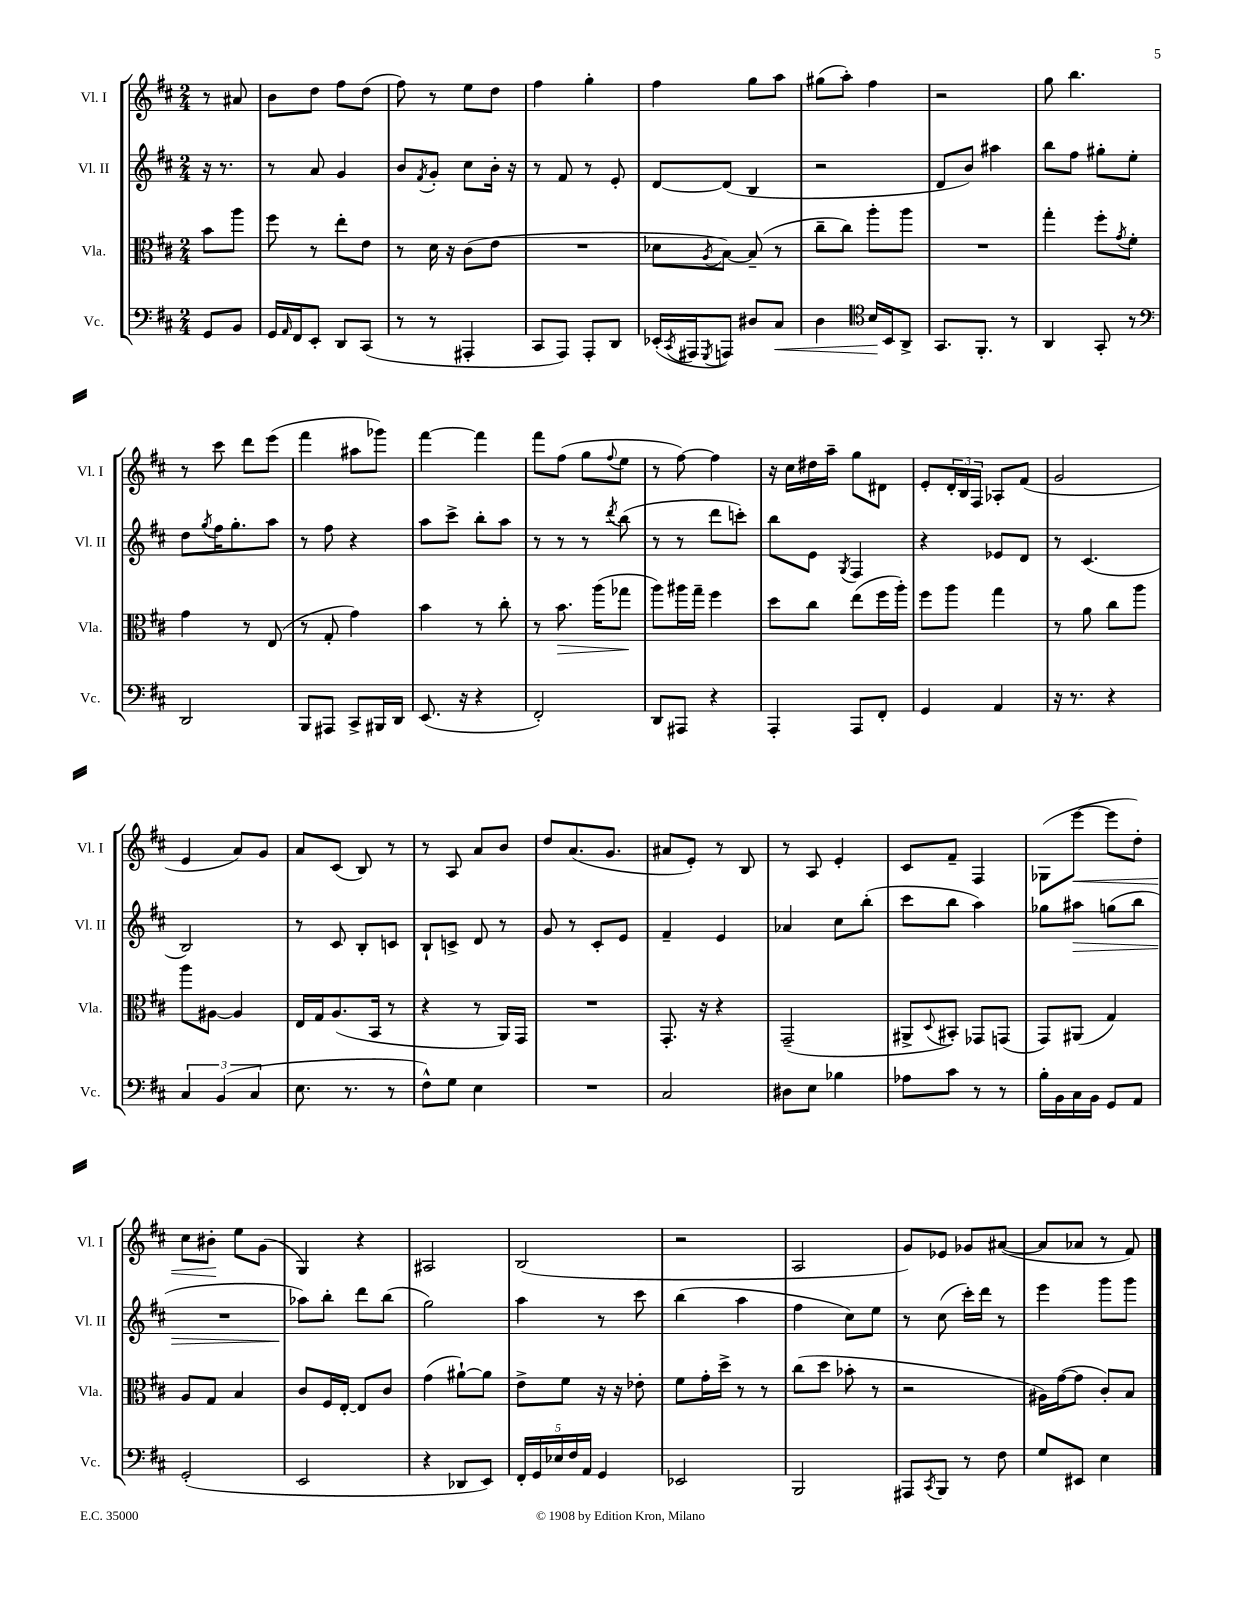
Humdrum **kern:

**kern	**dynam	**kern	**dynam	**kern	**dynam	**kern	**dynam
*part4	*part4	*part3	*part3	*part2	*part2	*part1	*part1
*staff4	*staff4	*staff3	*staff3	*staff2	*staff2	*staff1	*staff1
*I"Vc.	*	*I"Vla.	*	*I"Vl. II	*	*I"Vl. I	*
*I'Vc.	*	*I'Vla.	*	*I'Vl. II	*	*I'Vl. I	*
*clefF4	*	*clefC3	*	*clefG2	*	*clefG2	*
*k[f#c#]	*	*k[f#c#]	*	*k[f#c#]	*	*k[f#c#]	*
*M2/4	*	*M2/4	*	*M2/4	*	*M2/4	*
=	=	=	=	=	=	=	=
8GG/L	.	8b\L	.	16r	.	8r	.
.	.	.	.	8.r	.	.	.
8BB/J	.	8aa\J	.	.	.	8a#X/	.
=1	=1	=1	=1	=1	=1	=1	=1
16GG/LL	.	8ff#\	.	8r	.	8b\L	.
16qqAA/	.	.	.	.	.	.	.
16FF#/J	.	.	.	.	.	.	.
8EE'/J	.	8r	.	8a/	.	8dd\J	.
8DD/L	.	8ee'\L	.	4g/	.	8ff#\L	.
(8CC#/J	.	8e\J	.	.	.	(8dd\J	.
=2	=2	=2	=2	=2	=2	=2	=2
8r	.	8r	.	8b/L	.	8ff#\)	.
.	.	.	.	8qf#/	.	.	.
8r	.	16d\	.	8g'/J	.	8r	.
.	.	16r	.	.	.	.	.
4AAA#X'/	.	(8c#\L	.	8cc#\L	.	8ee\L	.
.	.	8e\J	.	16b'\Jk	.	8dd\J	.
.	.	.	.	16r	.	.	.
=3	=3	=3	=3	=3	=3	=3	=3
8CC#/L	.	2r	.	8r	.	4ff#\	.
8AAA/J)	.	.	.	8f#/	.	.	.
8AAA'/L	.	.	.	8r	.	4gg'\	.
8DD/J	.	.	.	8e'/	.	.	.
=4	=4	=4	=4	=4	=4	=4	=4
(16EE-X'/LL	.	8d-X\L	.	[8d/L	.	4ff#\	.
8qCC#/	.	.	.	.	.	.	.
16AAA#X/J	.	.	.	.	.	.	.
8qGGG/	.	8qA/	.	.	.	.	.
8AAAn/J)	.	[8B\J)	.	(8d/J]	.	.	.
8D#X/L	.	(8B~/]	.	4B/	.	8gg\L	.
!	!LO:HP:b	!	!	!	!	!	!
8C#/J	<	8r	.	.	.	8aa\J	.
=5	=5	=5	=5	=5	=5	=5	=5
4D\	.	8cc#~\L	.	2r	.	(8gg#X\L	.
.	.	8cc#\J)	.	.	.	8aa'\J)	.
*clefC4	*	*	*	*	*	*	*
16B/LL	.	8aa'\L	.	.	.	4ff#\	.
16BB/J	[	.	.	.	.	.	.
8AA^/J	.	8aa\J	.	.	.	.	.
=6	=6	=6	=6	=6	=6	=6	=6
8.GG/L	.	2r	.	8d/L	.	2r	.
.	.	.	.	8b/J)	.	.	.
8.FF#'/J	.	.	.	.	.	.	.
.	.	.	.	4aa#X\	.	.	.
8r	.	.	.	.	.	.	.
=7	=7	=7	=7	=7	=7	=7	=7
4AA/	.	4gg'\	.	8bb\L	.	8gg\	.
.	.	.	.	8ff#\J	.	4.bb\	.
8GG'/	.	8ff#'\L	.	8gg#X'\L	.	.	.
.	.	8qg/	.	.	.	.	.
8r	.	8f#'\J	.	8ee'\J	.	.	.
!!LO:LB:g=z
=8	=8	=8	=8	=8	=8	=8	=8
*clefF4	*	*	*	*	*	*	*
2DD/	.	4g\	.	8dd\L	.	8r	.
.	.	.	.	8qgg/	.	.	.
.	.	.	.	16ff#\K	.	8ccc#\	.
.	.	.	.	8.gg'\	.	.	.
.	.	8r	.	.	.	8ddd\L	.
.	.	(8E/	.	8aa\J	.	(8eee\J	.
=9	=9	=9	=9	=9	=9	=9	=9
8BBB/L	.	8r	.	8r	.	4fff#\	.
8AAA#X/J	.	8G'/	.	8ff#\	.	.	.
8CC#^/L	.	4g\)	.	4r	.	8aa#X\L	.
16BBB#X/L	.	.	.	.	.	8ggg-X\J)	.
16DD/JJ	.	.	.	.	.	.	.
=10	=10	=10	=10	=10	=10	=10	=10
(8.EE/	.	4b\	.	8aa\L	.	[4fff#\	.
.	.	.	.	8ccc#^\J	.	.	.
16r	.	.	.	.	.	.	.
4r	.	8r	.	8bb'\L	.	4fff#\]	.
.	.	8cc#'\	.	8aa\J	.	.	.
=11	=11	=11	=11	=11	=11	=11	=11
2FF#'/)	.	8r	.	8r	.	8fff#\L	.
!	!	!	!LO:HP:b	!	!	!	!
.	.	8.b\	>	8r	.	(8ff#\J	.
.	.	.	.	8r	.	8gg\L	.
.	.	(16aa\KL	.	.	.	.	.
.	.	.	.	8qddd/	.	8qqff#/	.
.	.	8gg-X\J	.	(8bb\	.	8ee\J	.
.	.	.	]	.	.	.	.
=12	=12	=12	=12	=12	=12	=12	=12
8DD/L	.	8aa\L)	.	8r	.	8r	.
8AAA#X/J	.	16aa#X\L	.	8r	.	[8ff#\)	.
.	.	16gg~\JJ	.	.	.	.	.
4r	.	4ff#\	.	8ddd\L	.	4ff#\]	.
.	.	.	.	8cccn'\J)	.	.	.
=13	=13	=13	=13	=13	=13	=13	=13
4AAA'/	.	8dd\L	.	8bb\L	.	16r	.
.	.	.	.	.	.	16cc#\LL	.
.	.	8cc#\J	.	8e\J	.	16dd#X\	.
.	.	.	.	.	.	16aa~\JJ	.
.	.	.	.	8qG/	.	.	.
8AAA/L	.	(8ee\L	.	4F#/	.	8gg\L	.
8FF#'/J	.	16ff#\L	.	.	.	8d#X\J	.
.	.	16aa'\JJ)	.	.	.	.	.
=14	=14	=14	=14	=14	=14	=14	=14
4GG/	.	8ff#\L	.	4r	.	8e'/L	.
.	.	8aa\J	.	.	.	24d'/L	.
.	.	.	.	.	.	24B/	.
.	.	.	.	.	.	24F#/JJ	.
4AA/	.	4gg\	.	8e-X/L	.	8A-X'/L	.
.	.	.	.	8d/J	.	(8f#/J	.
=15	=15	=15	=15	=15	=15	=15	=15
16r	.	8r	.	8r	.	2g/	.
8.r	.	.	.	.	.	.	.
.	.	8a\	.	(4.c#/	.	.	.
4r	.	8cc#\L	.	.	.	.	.
.	.	8aa\J	.	.	.	.	.
!!LO:LB:g=z
=16	=16	=16	=16	=16	=16	=16	=16
6C#/	.	8aa\L	.	2B/)	.	4e/	.
.	.	[8A#X\J	.	.	.	.	.
(6BB/	.	.	.	.	.	.	.
.	.	4A#/]	.	.	.	8a/L)	.
6C#/	.	.	.	.	.	.	.
.	.	.	.	.	.	8g/J	.
=17	=17	=17	=17	=17	=17	=17	=17
8.E\	.	16E/LL	.	8r	.	8a/L	.
.	.	16G/J	.	.	.	.	.
.	.	(8.A/	.	8c#/	.	(8c#/J	.
8.r	.	.	.	.	.	.	.
.	.	.	.	8B'/L	.	8B/)	.
.	.	16BB/Jk	.	.	.	.	.
8r	.	8r	.	8cn/J	.	8r	.
=18	=18	=18	=18	=18	=18	=18	=18
8F#^^\L)	.	4r	.	8B`/L	.	8r	.
8G\J	.	.	.	8cn^/J	.	8A/	.
4E\	.	8r	.	8d/	.	8a/L	.
.	.	16AA/LL)	.	8r	.	8b/J	.
.	.	16GG/JJ	.	.	.	.	.
=19	=19	=19	=19	=19	=19	=19	=19
2r	.	2r	.	8g/	.	8dd/L	.
.	.	.	.	8r	.	(8.a/	.
.	.	.	.	8c#'/L	.	.	.
.	.	.	.	.	.	8.g/J	.
.	.	.	.	8e/J	.	.	.
=20	=20	=20	=20	=20	=20	=20	=20
2C#/	.	8.GG'/	.	4f#~/	.	8a#X/L	.
.	.	.	.	.	.	8e'/J)	.
.	.	16r	.	.	.	.	.
.	.	4r	.	4e/	.	8r	.
.	.	.	.	.	.	8B/	.
=21	=21	=21	=21	=21	=21	=21	=21
8D#X\L	.	(2GG~/	.	4a-X/	.	8r	.
8E\J	.	.	.	.	.	8A/	.
4B-X\	.	.	.	8cc#\L	.	4e'/	.
.	.	.	.	(8bb'\J	.	.	.
=22	=22	=22	=22	=22	=22	=22	=22
8A-X\L	.	8AA#X^/L	.	8ccc#\L	.	8c#/L	.
.	.	8qqD/	.	.	.	.	.
8c#\J	.	8BB#X'/J)	.	8bb\J	.	8f#~/J	.
8r	.	8GG-X/L	.	4aa\)	.	4F#/	.
8r	.	(8GGn/J	.	.	.	.	.
=23	=23	=23	=23	=23	=23	=23	=23
16B'\LL	.	8GG/L)	.	8gg-X\L	.	(8G-X\L	.
16BB\	.	.	.	.	.	.	.
!	!	!	!	!	!LO:HP:b	!	!LO:HP:b
16C#\	.	(8AA#X/J	.	8aa#X\J	>	[8eee\J	<
16BB\JJ	.	.	.	.	.	.	.
8GG/L	.	4G/)	.	(8ggn\L	.	8eee\L]	.
8AA/J	.	.	.	8bb\J	.	8dd'\J)	.
!!LO:LB:g=z
=24	=24	=24	=24	=24	=24	=24	=24
(2GG'/	.	8A/L	.	2r	.	8cc#\L	.
.	.	8G/J	.	.	.	8b#X'\J	.
.	.	4B/	.	.	.	8ee\L	[
.	.	.	.	.	.	(8g\J	.
=25	=25	=25	=25	=25	=25	=25	=25
2EE/	.	8c#/L	.	8aa-X\L)	.	4G/)	.
.	.	16F#/L	.	8bb'\J	]	.	.
.	.	[16E'/JJ	.	.	.	.	.
.	.	8E/L]	.	8ddd\L	.	4r	.
.	.	8c#/J	.	(8bb\J	.	.	.
=26	=26	=26	=26	=26	=26	=26	=26
4r	.	(4g\	.	2gg\)	.	2A#X/	.
8DD-X/L	.	[8a#X`\L)	.	.	.	.	.
8EE/J)	.	8a#\J]	.	.	.	.	.
=27	=27	=27	=27	=27	=27	=27	=27
20FF#'/LL	.	8e^\L	.	4aa\	.	(2B/	.
20GG/	.	.	.	.	.	.	.
20E-X/	.	.	.	.	.	.	.
.	.	8f#\J	.	.	.	.	.
20F#/	.	.	.	.	.	.	.
20AA/JJ	.	.	.	.	.	.	.
4GG/	.	16r	.	8r	.	.	.
.	.	16r	.	.	.	.	.
.	.	8e-X'\	.	8ccc#\	.	.	.
=28	=28	=28	=28	=28	=28	=28	=28
2EE-X/	.	8f#\L	.	(4bb\	.	2r	.
.	.	16g'\L	.	.	.	.	.
.	.	16dd^\JJ	.	.	.	.	.
.	.	8r	.	4aa\	.	.	.
.	.	8r	.	.	.	.	.
=29	=29	=29	=29	=29	=29	=29	=29
2BBB/	.	(8cc#\L	.	4ff#\	.	2A/	.
.	.	8dd\J	.	.	.	.	.
.	.	8b-X'\	.	8cc#\L)	.	.	.
.	.	8r	.	8ee\J	.	.	.
=30	=30	=30	=30	=30	=30	=30	=30
8AAA#X/L	.	2r	.	8r	.	8g/L)	.
8qCC#/	.	.	.	.	.	.	.
8BBB/J	.	.	.	(8cc#\	.	8e-X/J	.
8r	.	.	.	16ccc#'\LL)	.	8g-X/L	.
.	.	.	.	16ddd\JJ	.	.	.
8F#\	.	.	.	8r	.	([8a#X/J	.
=31	=31	=31	=31	=31	=31	=31	=31
8G/L	.	16A#X\LL)	.	4eee\	.	8a#/L]	.
.	.	([16g\J	.	.	.	.	.
8EE#X/J	.	8g\J]	.	.	.	8a-X/J	.
4E\	.	8c#'/L)	.	8ggg\L	.	8r	.
.	.	8B/J	.	8ggg\J	.	8f#/)	.
==	==	==	==	==	==	==	==
*-	*-	*-	*-	*-	*-	*-	*-
